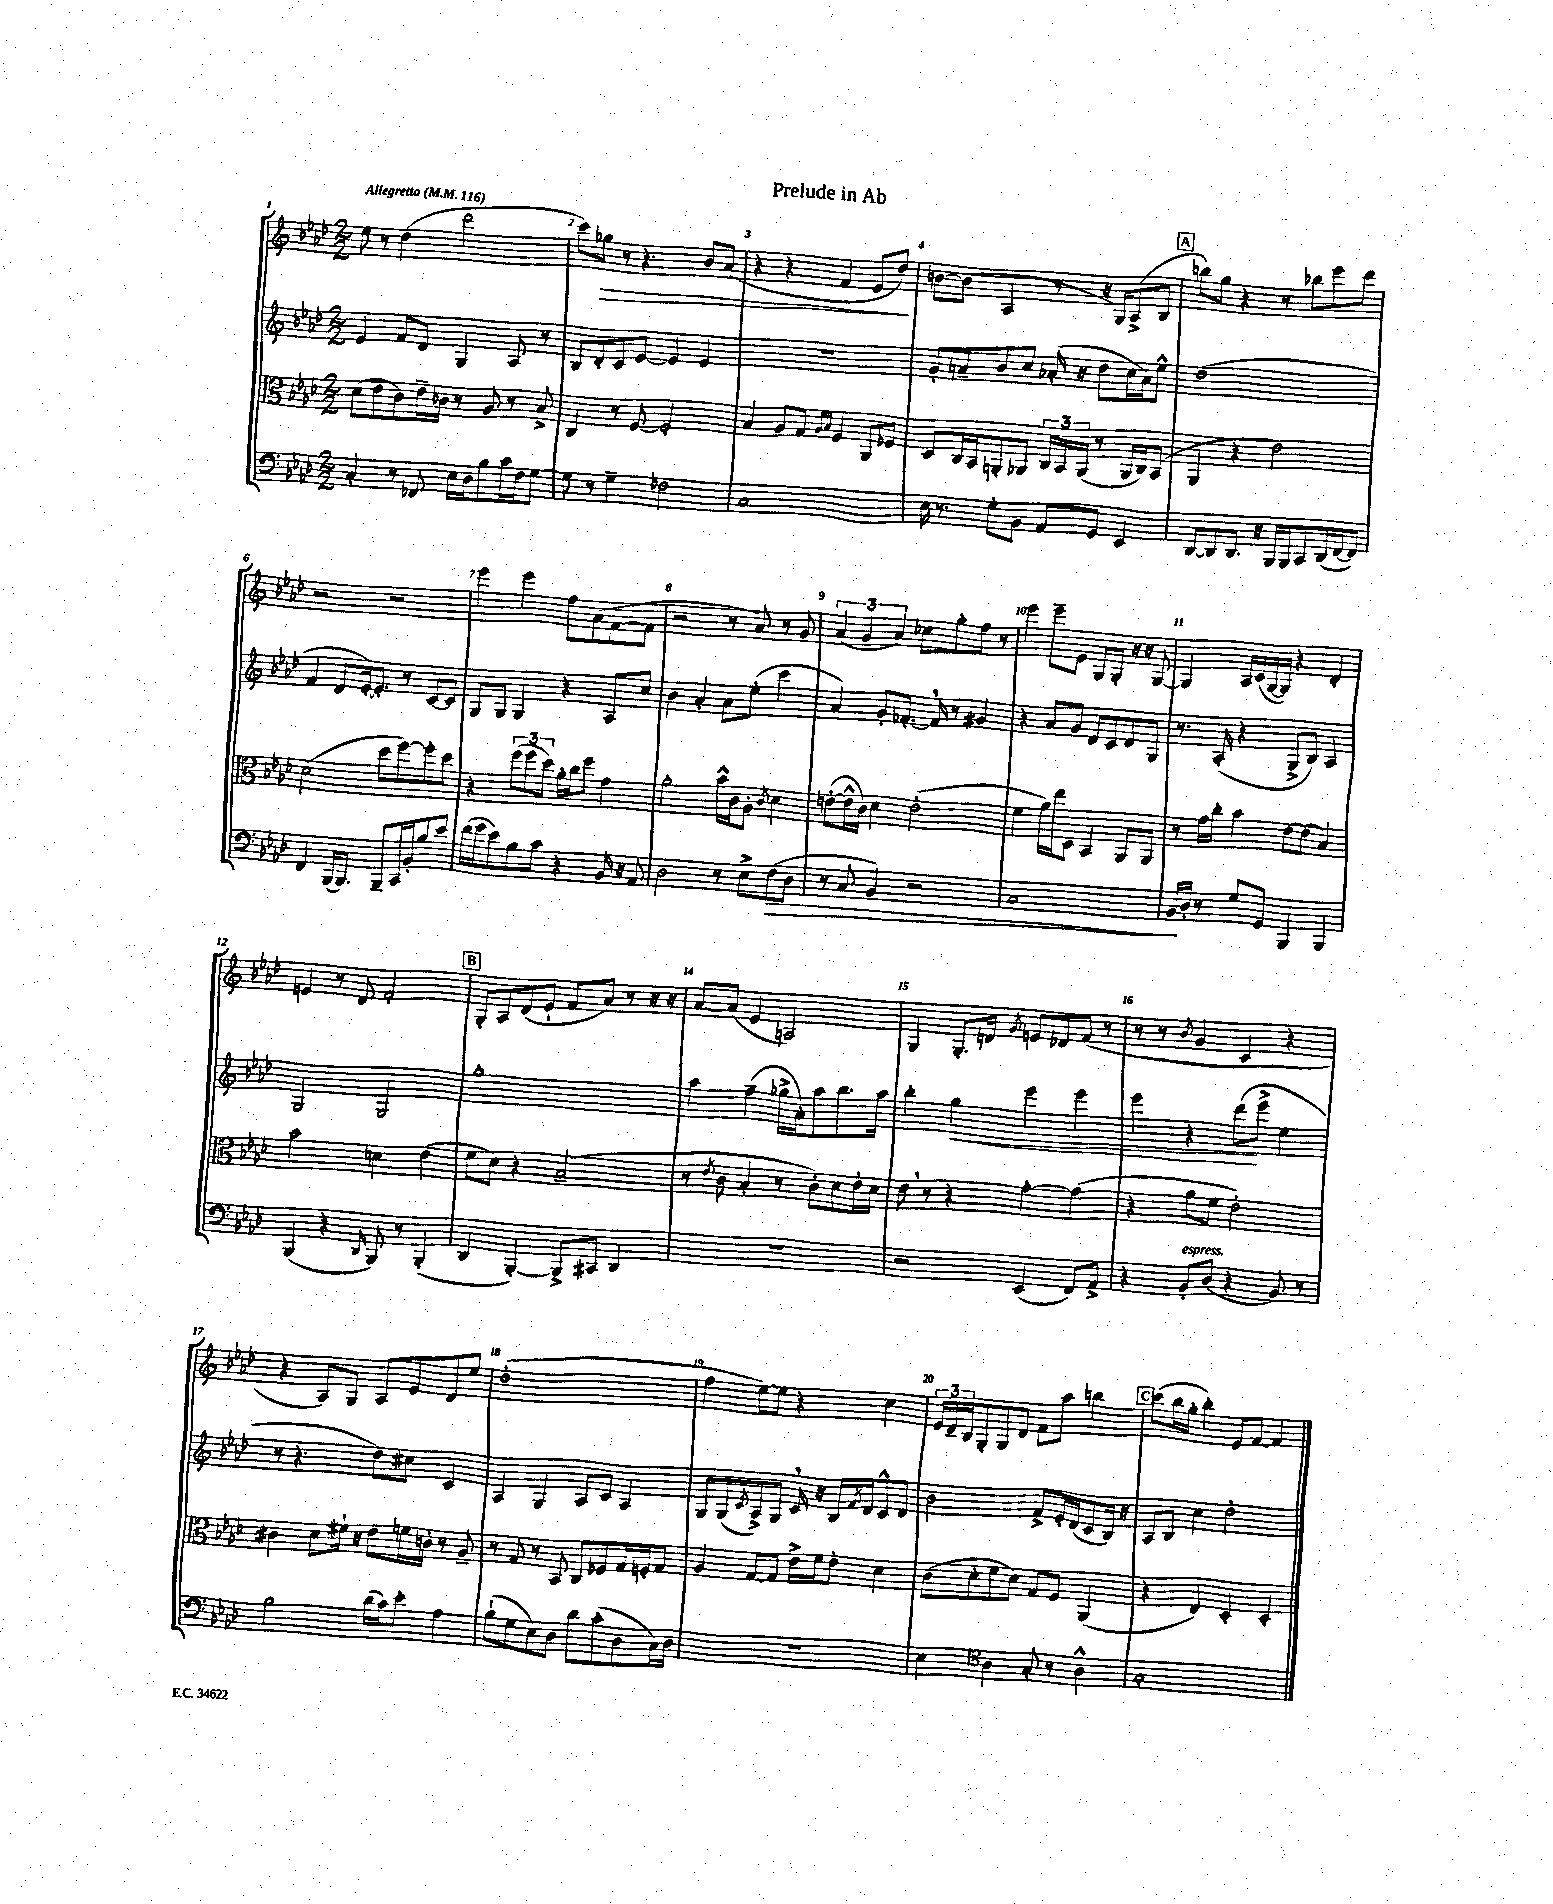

**kern	**kern	**kern	**kern
*staff4	*staff3	*staff2	*staff1
*clefF4	*clefC3	*clefG2	*clefG2
*k[b-e-a-d-]	*k[b-e-a-d-]	*k[b-e-a-d-]	*k[b-e-a-d-]
*M2/2	*M2/2	*M2/2	*M2/2
*MM116	*MM116	*MM116	*MM116
4C'/	(8d-\L	4e-/	8ee-\
.	8e-\	.	8r
8r	8c\)	8f/L	(4dd-\
8FF-/	16e-~\L	8d-/J	.
.	16c-\JJ	.	.
16E-\LL	8r	4G/	2ddd-\
16D-\J	.	.	.
8B-\	8A-/	.	.
16c\L	8r	8A-/	.
16F\J	.	.	.
[8G\J	8B-^/	8r	.
=	=	=	=
8G\]	4C/	8B-/L	8ccc\L)
8r	.	8d-'/	8gg-\J
4G~\	8r	8c/	8r
.	[8F/	[8e-/J	4.r
2F-\	2F'/]	4e-/]	.
.	.	4e-/	8b-/L
.	.	.	(8a-/J
=	=	=	=
1C	4B-/	1r	4r
.	8A-/L	.	4r
.	8G/J	.	.
.	16qqA-/LL	.	.
.	16qqB-/JJ	.	.
.	4F/	.	4f/
.	8AA-/L	.	8e-/L
.	8F-/J	.	8dd-/J)
=	=	=	=
16E-\	8D-/L	8g'/L	[8b\L
8.r	.	.	.
.	16C/L	8a~/	(8b\]J
.	16BB-/J	.	.
8G'\L	8AA'/	8b-/	4A-/
8BB-\J	8AA-/J	8cc/J	.
8AA-/L	24C/LL	(16a-'/	8r
.	24BB-/	.	.
.	.	16r	.
.	(24AA-/JJ	.	.
8GG/J	8r	8dd-\L	16r
.	.	.	16G/LK)
4EE-/	16AA-/LL	16cc\L	(8A-^/
.	16C/J)	16a-\J)	.
.	(8BB-/J	8ee-^^\J	8B-/J
=	=	=	=
[8DD-/L	4AA-/	(1dd-	8bb\L)
8DD-/]	.	.	8gg\J
8.DD-/J	4r	.	4r
16r	.	.	.
16BBB-/LL	2e-\)	.	8r
16BBB-/J	.	.	.
8CC/	.	.	8bb-\L
(16DD-/L	.	.	8eee-\
[16FF/J	.	.	.
8FF/]J)	.	.	8ddd-\J
=	=	=	=
4FF/	(2d-\	4f/	2r
(16BBB-/LK	.	8d-/L	.
8.BBB-/J)	.	.	.
.	.	[16e-'/k)	.
.	.	8.e-'/]J	.
8BBB-~/L	8dd-\L	.	2r
16CC/L	[8ff\)	8r	.
16BB-'/J	.	.	.
8B-/	8ff'\]	[8c/L	.
8e-/J	8dd-\J	8c/]J	.
=	=	=	=
(16f\LL	4r	8G/L	4eee-\
16g\J	.	.	.
8e-\)	.	8G/J	.
8B-\	(12ff\L	4G/	4eee-\
.	12ff\	.	.
8c\J	.	.	.
.	12dd-\J)	.	.
4r	16a-'\LL	4r	8ff\L
.	16cc\J	.	.
.	8ff\J	.	(8a-\
16BB-/	4g\	8A-/L	[8f\
16r	.	.	.
8AA-/	.	8cc/J	8f\]J
=	=	=	=
2D-\	2a-'\	4b-\	2r
.	.	4a-'/	.
8r	16b-^^\LL	8a-\L	8r
.	16c\J	.	.
8E-^\L	8A-'\J	(8ee-'\J	8a-/)
.	8qc/	.	.
(8F\	4d-\	4ccc\	8r
8D-\J	.	.	8g/
=	=	=	=
8r	([8e'\L	4a-/)	(6a-/
8C/	16e^^\]L	.	.
.	.	.	6g/
.	16c\JJ)	.	.
4BB-/)	4d-\	8g'/L	.
.	.	.	6a-/)
.	.	[8.f-'/J	.
2r	(2e'\	.	8cc-\L
.	.	16f-/]	.
.	.	8r	8gg'\
.	.	4g#/	8ff\J
.	.	.	8r
=	=	=	=
1C	4f\	4r	4eee-\
.	16a-\LL)	8a-/L	8eee-~\L
.	16ee-\J	.	.
.	8D-\J	8g/J	8e-\J
.	4BB-/	8d-/L	8G/L
.	.	8c/	8G'/J
.	8AA-/L	8d-/	16r
.	.	.	16r
.	8AA-/J	8G/J	[8G/
=	=	=	=
16BB-/LL	8r	8.r	4G/]
16D-'/JJ	.	.	.
8r	16g\LL	.	.
.	16cc'\JJ	(16A-'/	.
8G/L	4b-\	4r	16A-/LL
.	.	.	(16c/
8GG/J	.	.	[16G/
.	.	.	16G/]JJ)
4BBB-/	[8e-\L	8G^/L	4r
.	(8e-\]J	8B-/J)	.
4BBB-/	4B-/)	4A-/	4d-'/
=	=	=	=
(4BBB-/	2b-\	2G/	4e/
4r	.	.	8r
.	.	.	8d-/
16qqDD-/	.	.	.
8BBB-/)	4d\	2G/	2f'/
8r	.	.	.
(4BBB-'/	(4e-\	.	.
=	=	=	=
4DD-/	8f\L	1gg'	8G'/L
.	8d-\J)	.	8A-/
[4BBB-'/)	4r	.	(8d-/
.	.	.	8e-`/J
8BBB-^/]L	(2B-~/	.	8f/L
8CC#/J	.	.	8a-/J)
4DD-/	.	.	8r
.	.	.	16r
.	.	.	16r
=	=	=	=
1r	8r	4aa-\	[8a-/L
.	8qe-/	.	.
.	8c\	.	(8a-/]J
.	4B-'/	(4ff~\	4e-/
.	8r	16gg-^\LL	2A/)
.	.	16a-'\J)	.
.	8c'\L)	8aa-\	.
.	8d-\	8.bb-\	.
.	16e-'\L	.	.
.	16d-\JJ	16aa-\Jk	.
=	=	=	=
2r	8e-\	4bb-'\	4G/
.	8r	.	.
.	4r	4gg\	8.G'/L
.	.	.	16d/Jk
.	.	.	8qg/
(4EE-/	[4g'\	4eee-\	8e/L
.	.	.	8d-/
8FF/L)	(4g\]	4eee-\	(8f/J
8AA-^/J	.	.	8r
=	=	=	=
4r	4r	4eee-\	8r
.	.	.	8r
.	.	.	8qb-/
8BB-'/L	8a-\L	4r	4g/
(8D-/J	8f\J	.	.
4r	2e-'\)	(8ddd-\L	4c/
.	.	8eee-^\J	.
8BB-/)	.	4ee-\	4r
8r	.	.	.
=	=	=	=
2B-\	4c#\	8r	4r
.	.	4.r	.
.	8d-\L	.	8A-/L)
.	16f#`\Jk	.	8G/J
.	16r	.	.
(16d-\LL	8e-\L	8dd-\L)	8A-/L
16c\J)	.	.	.
8e-'\J	16f\L	8cc#\J	8e-/
.	16c'\JJ	.	.
4A-\	8r	4c/	8d-/
.	8A-~/	.	8ee-/J
=	=	=	=
(8B-`\L	8r	4A-/	(1dd-'
8G\	8G/	.	.
8E-\)	8r	4G/	.
8D-\J	8BB-/	.	.
8d-\L	8C/L	8A-/L	.
(8c'\	8F-/	8c/J	.
8D-\	16G/L	4A-/	.
.	16F'/J	.	.
16C\L)	8G/J	.	.
16D-\JJ	.	.	.
=	=	=	=
1r	4A-/	8G/L	4ff\
.	.	(8G/	.
.	.	8qc/	.
.	[8G/L	8A-^/)	[8ee-\L)
.	8G/]J	8G/J	8ee-\]J
.	16e-^\LL	16c/	4r
.	16f\J	16r	.
.	8e-'\J	16B-/LL	.
.	.	8qf/	.
.	.	16d-/J	.
.	4d-\	8c^^/	4cc\
.	.	8d-/J	.
=	=	=	=
4E-\	(8c\L	2b-\	24e-/LL
.	.	.	24d-~/
.	.	.	24B-/J
.	8d-'\	.	8G'/
*clefC4	*	*	*
4A-\	8f\	.	8G/
.	8d-\J)	.	8d-/J
8G'/	8G/L	8f^/L	8f\L
8r	8F/J	16e-'/L	8aa-\J
.	.	(16d-/J	.
4A-^^\	(4AA-/	8c/	4bb\
.	.	16B-/Jk)	.
.	.	16r	.
=	=	=	=
1G'	4r	8A-/L	(8ccc\L
.	.	8B-/J	16bb-\L
.	.	.	16gg'\JJ
.	4E-/)	4cc\	4bb-'\)
.	4D-'/	2dd-'\	8e-/L
.	.	.	[8f/J
.	4D-'/	.	4f/]
==	==	==	==
*-	*-	*-	*-
